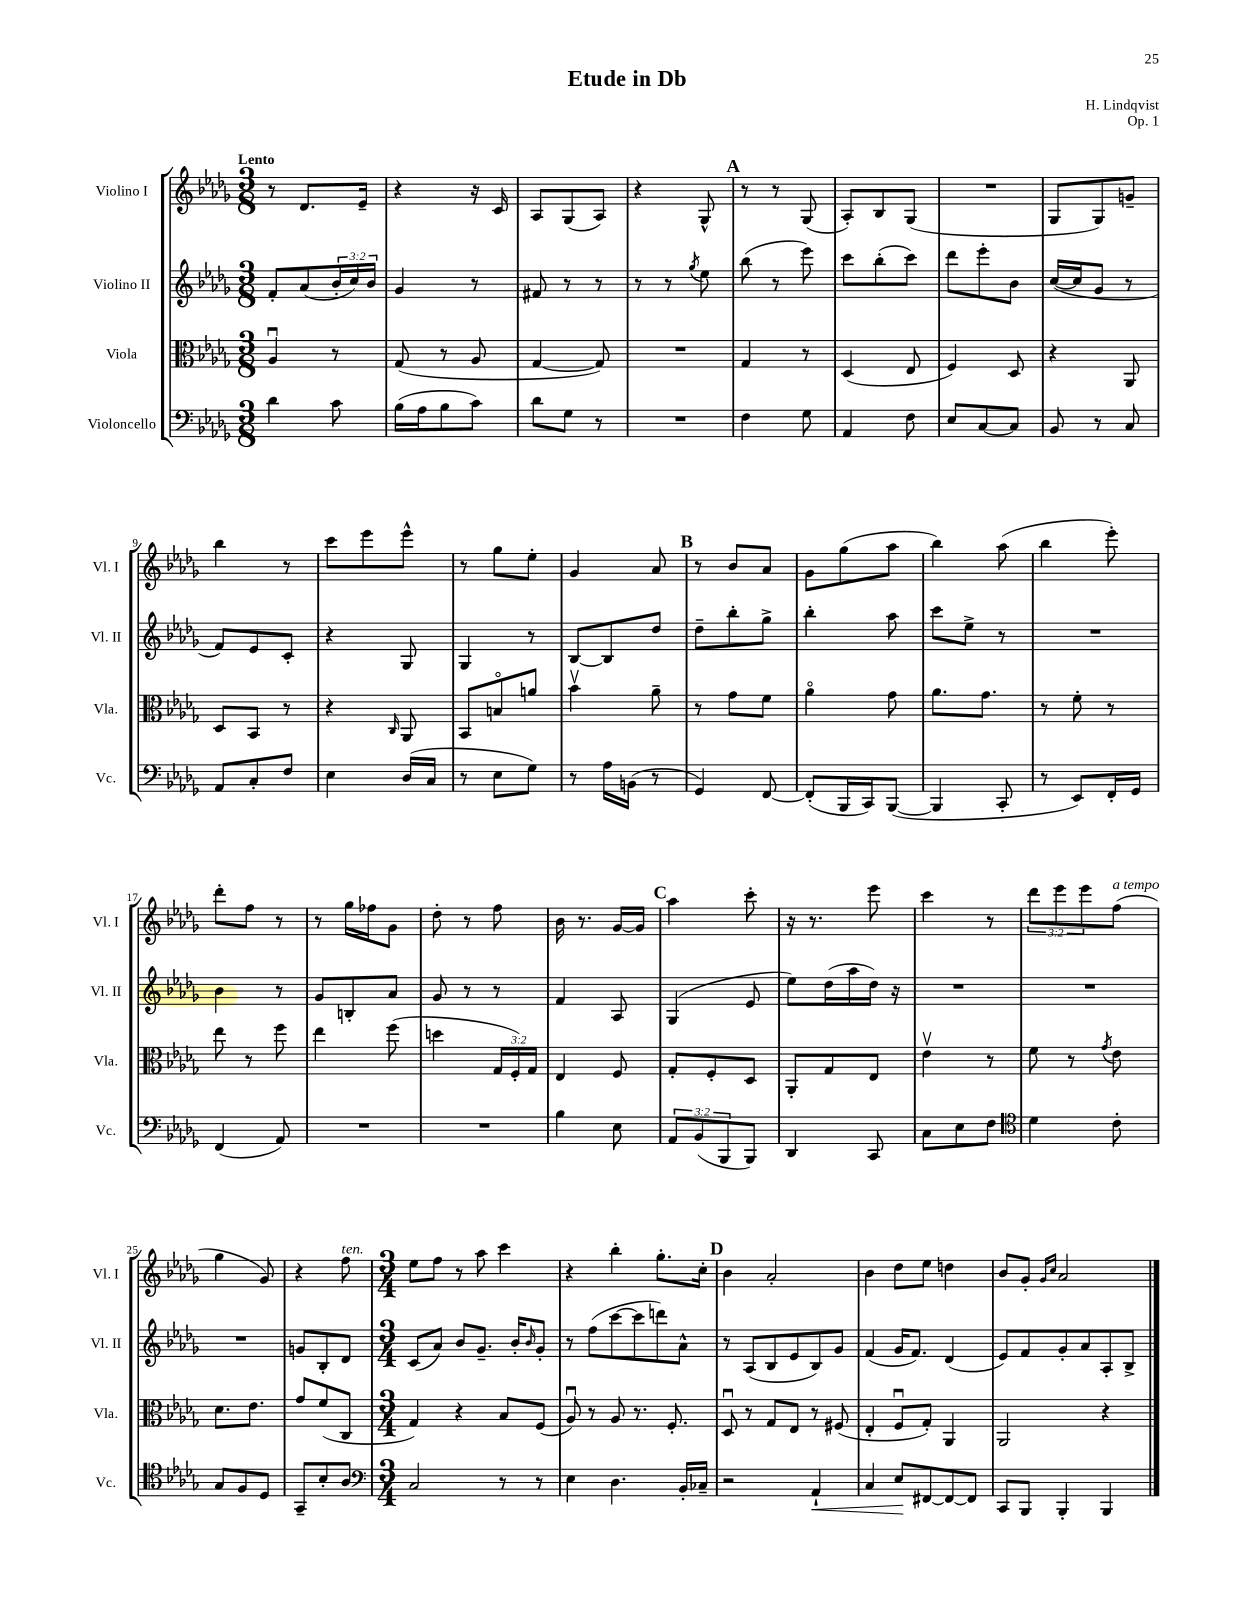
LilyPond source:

\header { title = "Etude in Db" composer = "H. Lindqvist" opus = "Op. 1" }
<<
\new StaffGroup <<
\new Staff = "s0" \with { instrumentName = "Violino I" shortInstrumentName = "Vl. I" } {
    \clef treble \key des \major \numericTimeSignature \time 3/8 \override Staff.TupletNumber.text = #tuplet-number::calc-fraction-text \tempo "Lento"
    r8 des'8. ees'16-- |
    r4 r16 c'16 |
    aes8 ges8( aes8) |
    r4 ges8-^ |
    \mark \markup { \bold "A" } r8 r8 ges8( |
    aes8-.) bes8 ges8( |
    R4. |
    ges8 ges8) g'8-- |
    bes''4 r8 |
    c'''8 ees'''8 ees'''8-^ |
    r8 ges''8 ees''8-. |
    ges'4 aes'8 |
    \mark \markup { \bold "B" } r8 bes'8 aes'8 |
    ges'8 ges''8( aes''8 |
    bes''4) aes''8( |
    bes''4 ees'''8-.) |
    des'''8-. f''8 r8 |
    r8 ges''16 fes''16 ges'8 |
    des''8-. r8 f''8 |
    bes'16 r8. ges'16~ ges'16 |
    \mark \markup { \bold "C" } aes''4 c'''8-. |
    r16 r8. ees'''8 |
    c'''4 r8 |
    \tuplet 3/2 { des'''8 ees'''8 ees'''8 } f''8^\markup { \italic "a tempo" }( |
    ges''4 ges'8) |
    r4 f''8^\markup { \italic "ten." } |
    \numericTimeSignature \time 3/4 ees''8 f''8 r8 aes''8 c'''4 |
    r4 bes''4-. ges''8.-. c''16-. |
    \mark \markup { \bold "D" } bes'4 aes'2-. |
    bes'4 des''8 ees''8 d''4 |
    bes'8 ges'8-. \grace { ges'16 c''16 } aes'2 \bar "|." |
}
\new Staff = "s1" \with { instrumentName = "Violino II" shortInstrumentName = "Vl. II" } {
    \clef treble \key des \major \numericTimeSignature \time 3/8 \override Staff.TupletNumber.text = #tuplet-number::calc-fraction-text
    f'8-. aes'8( \tuplet 3/2 { bes'16-. c''16) bes'16 } |
    ges'4 r8 |
    fis'8 r8 r8 |
    r8 r8 \acciaccatura { ges''8 } ees''8 |
    \mark \markup { \bold "A" } bes''8( r8 ees'''8) |
    c'''8 bes''8-.( c'''8) |
    des'''8 ees'''8-. bes'8 |
    c''16~( c''16 ges'8 r8 |
    f'8) ees'8 c'8-. |
    r4 ges8 |
    ges4 r8 |
    bes8~ bes8 des''8 |
    \mark \markup { \bold "B" } des''8-- bes''8-. ges''8-> |
    bes''4-. aes''8 |
    c'''8 ees''8-> r8 |
    R4. |
    bes'4 r8 |
    ges'8 b8-. aes'8 |
    ges'8 r8 r8 |
    f'4 aes8 |
    \mark \markup { \bold "C" } ges4( ees'8 |
    ees''8) des''16( aes''16 des''16) r16 |
    R4. |
    R4. |
    R4. |
    g'8 bes8-. des'8 |
    \numericTimeSignature \time 3/4 c'8( aes'8) bes'8 ges'8.-- bes'16-. \grace { bes'16 } ges'8-. |
    r8 f''8( c'''8~ c'''8 d'''8) aes'8-^ |
    \mark \markup { \bold "D" } r8 aes8( bes8 ees'8 bes8) ges'8 |
    f'4( ges'16 f'8.) des'4( |
    ees'8) f'8 ges'8-. aes'8 aes8-. bes8-> \bar "|." |
}
\new Staff = "s2" \with { instrumentName = "Viola" shortInstrumentName = "Vla." } {
    \clef alto \key des \major \numericTimeSignature \time 3/8 \override Staff.TupletNumber.text = #tuplet-number::calc-fraction-text
    aes4\downbow r8 |
    ges8( r8 aes8 |
    ges4~ ges8) |
    R4. |
    \mark \markup { \bold "A" } ges4 r8 |
    des4( ees8 |
    f4) des8 |
    r4 aes,8 |
    des8 bes,8 r8 |
    r4 \grace { c16 } aes,8 |
    bes,8 b8\flageolet a'8 |
    bes'4\upbow aes'8-- |
    \mark \markup { \bold "B" } r8 ges'8 f'8 |
    aes'4\flageolet ges'8 |
    aes'8. ges'8. |
    r8 f'8-. r8 |
    ees''8 r8 f''8 |
    ees''4 f''8( |
    d''4 \tuplet 3/2 { ges16 f16-.) ges16 } |
    ees4 f8 |
    \mark \markup { \bold "C" } ges8-. f8-. des8 |
    aes,8-. ges8 ees8 |
    ees'4\upbow r8 |
    f'8 r8 \acciaccatura { ges'8 } ees'8 |
    des'8. ees'8. |
    ges'8 f'8( c8 |
    \numericTimeSignature \time 3/4 ges4) r4 bes8 f8( |
    aes8\downbow) r8 aes8 r8. f8.-. |
    \mark \markup { \bold "D" } des8\downbow r8 ges8 ees8 r8 fis8( |
    ees4-. f8\downbow ges8-.) aes,4 |
    aes,2 r4 \bar "|." |
}
\new Staff = "s3" \with { instrumentName = "Violoncello" shortInstrumentName = "Vc." } {
    \clef bass \key des \major \numericTimeSignature \time 3/8 \override Staff.TupletNumber.text = #tuplet-number::calc-fraction-text
    des'4 c'8 |
    bes16( aes16 bes8 c'8) |
    des'8 ges8 r8 |
    R4. |
    \mark \markup { \bold "A" } f4 ges8 |
    aes,4 f8 |
    ees8 c8~ c8 |
    bes,8 r8 c8 |
    aes,8 c8-. f8 |
    ees4 des16( c16 |
    r8 ees8 ges8) |
    r8 aes16 b,16( r8 |
    \mark \markup { \bold "B" } ges,4) f,8~ |
    f,8-.( bes,,16 c,16) bes,,8~( |
    bes,,4 c,8-. |
    r8 ees,8) f,16-. ges,16 |
    f,4( aes,8) |
    R4. |
    R4. |
    bes4 ees8 |
    \mark \markup { \bold "C" } \tuplet 3/2 { aes,8 bes,8( bes,,8 } bes,,8) |
    des,4 c,8 |
    c8 ees8 f8 |
    \clef tenor des'4 c'8-. |
    ges8 f8 des8 |
    ges,8-- bes8-. aes8 |
    \numericTimeSignature \time 3/4 \clef bass c2 r8 r8 |
    ees4 des4. bes,16-. ces16-- |
    \mark \markup { \bold "D" } r2 aes,4-!\< |
    c4 ees8\! fis,8~ fis,8~ fis,8 |
    c,8 bes,,8 bes,,4-. bes,,4 \bar "|." |
}
>>
>>
